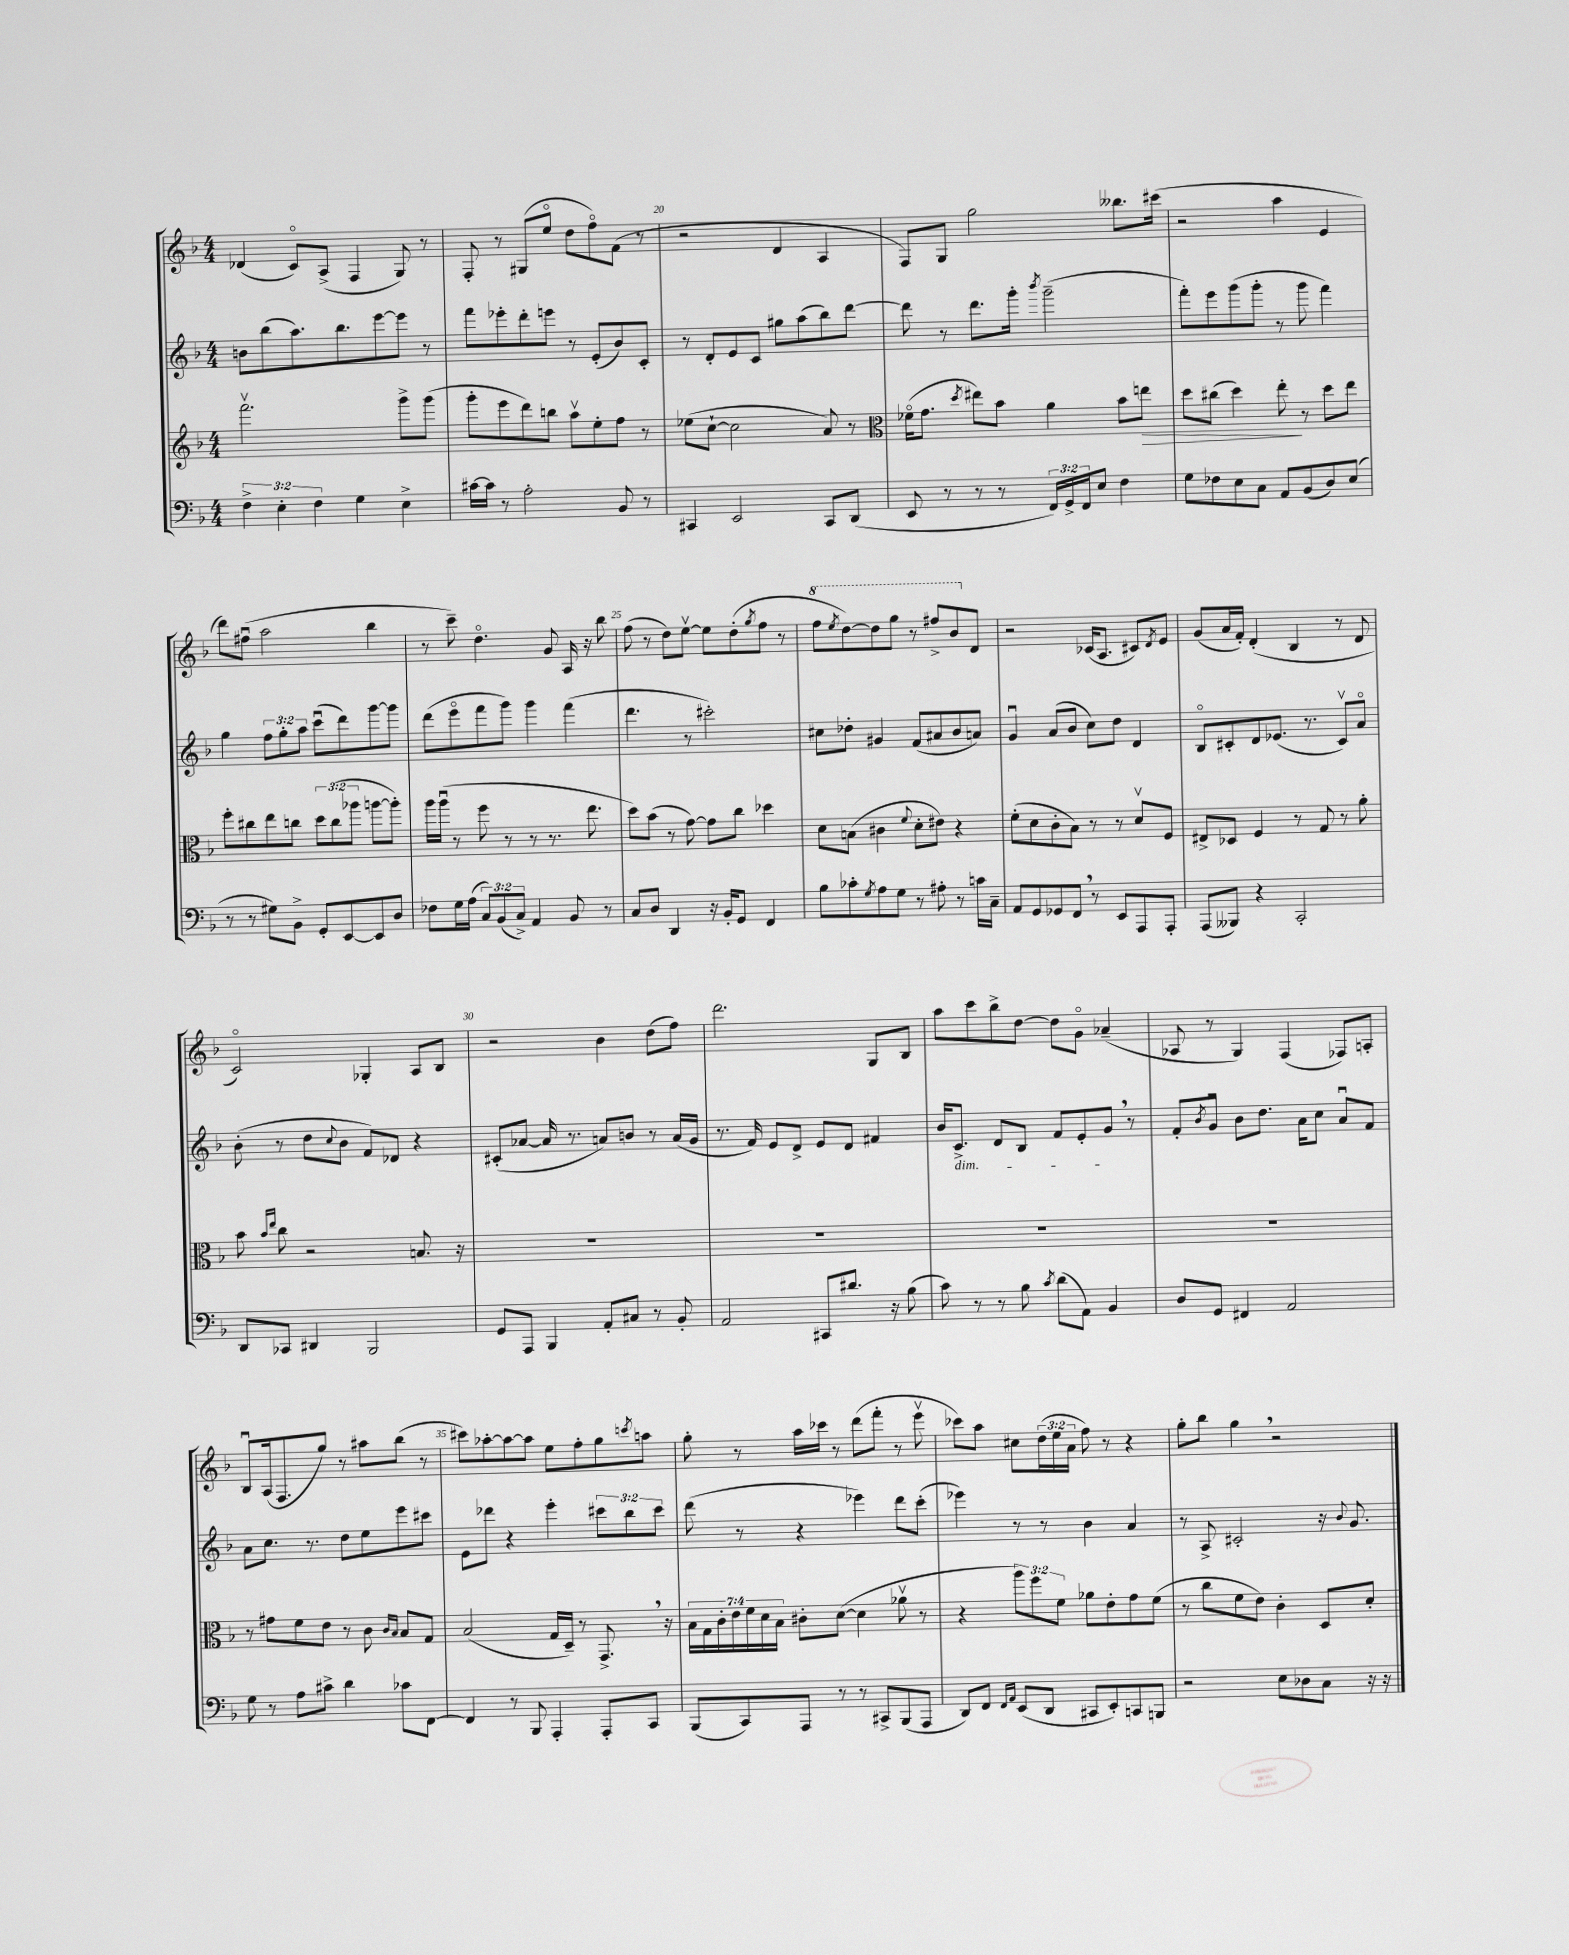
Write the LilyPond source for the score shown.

<<
\new StaffGroup <<
\new Staff = "s0" {
    \clef treble \key f \major \numericTimeSignature \time 4/4 \override Staff.TupletNumber.text = #tuplet-number::calc-fraction-text
    des'4( c'8\flageolet) a8->( f4 g8) r8 |
    f8-. r8 gis8( e''8\flageolet d''8 f''8\flageolet) f'8( r8 |
    r2 d'4 a4 |
    f8) g8 g''2 beses''8. cis'''16( |
    r2 a''4 e'4 |
    d'''8) fis''8\downbow( a''2 bes''4 |
    r8 c'''8--) d''4.\flageolet g'8 a16 r16 bes''8 |
    f''8( r8 d''8) e''8~\upbow e''8 d''8-.( \acciaccatura { g''8 } f''8 r8 |
    \ottava #1 f'''8 \acciaccatura { e'''8 } d'''8~) d'''8 g'''8 r8 fis'''8-> bes''8 \ottava #0 d'8 |
    r2 ces'16( a8. cis'8) \acciaccatura { d'8 } e'8 |
    g'8( a'16 f'16-.) d'4-.( bes4 r8 d'8 |
    c'2\flageolet) ges4-. a8 bes8 |
    r2 bes'4 d''8( f''8) |
    d'''2. g8 bes8 |
    a''8 c'''8 bes''8-> d''8~ d''8 g'8\flageolet aes'4--( |
    aes8 r8 g4) f4( fes8) a8-. |
    bes8\downbow a16( f8. g''8) r8 ais''8 bes''8( r8 |
    cis'''8) aes''8~-. aes''8~ aes''8 e''8 f''8-. g''8 \acciaccatura { c'''8 } a''8 |
    g''8-. r8 a''16 ces'''16 r8 d'''8( f'''8-. r8 e'''8\upbow |
    ces'''8) a''8 cis''8 \tuplet 3/2 { d''16( e''16 a'16 } f''8) r8 r4 |
    g''8-. bes''8 g''4 \breathe r2 \bar "|." |
}
\new Staff = "s1" {
    \clef treble \key f \major \numericTimeSignature \time 4/4 \override Staff.TupletNumber.text = #tuplet-number::calc-fraction-text
    b'8 bes''8( a''8.) bes''8. e'''8~ e'''8 r8 |
    f'''8 ees'''8-. d'''8-. e'''8 r8 e'8-.( bes'8) c'8-. |
    r8 d'8-. e'8 c'8 gis''8 a''8( bes''8) d'''8~ |
    d'''8 r8 d'''8. g'''16-. \acciaccatura { bes'''8 } g'''2--( |
    f'''8-.) e'''8 g'''8( g'''8-. r8 g'''8 f'''4) |
    g''4 \tuplet 3/2 { f''8 g''8-. a''8 } c'''8\downbow( d'''8) g'''8~ g'''8 |
    d'''8( e'''8\flageolet f'''8 g'''8) g'''4 f'''4( |
    d'''4. r8 cis'''2-.) |
    cis''8 des''8-. gis'4 f'8( ais'8 bes'8 a'8) |
    g'4\downbow a'8( bes'8 c''8) d''8 d'4 |
    bes8\flageolet cis'8-. d'8 ees'8.( r8. cis'8\upbow) a'8\flageolet |
    bes'8-.( r8 d''8 \appoggiatura { c''8 } bes'8 f'8) des'8 r4 |
    cis'8-.( aes'8~ aes'16 r8. a'8) b'8 r8 a'16( g'16 |
    r8. f'16) e'8 d'8-> e'8 d'8 fis'4 |
    bes'16 c'8.->\dim d'8 bes8 f'8 e'8-. g'8\! \breathe r8 |
    f'8-. \acciaccatura { bes'8 } g'8\downbow bes'8 d''8. a'16 c''8 a'8\downbow f'8 |
    a'8 c''8. r8. d''8 e''8 e'''8 cis'''8 |
    e'8 des'''8 r4 e'''4-. \tuplet 3/2 { cis'''8 bes''8 cis'''8 } |
    d'''8( r8 r4 ees'''4) d'''8 c'''8-.( |
    ees'''4) r8 r8 bes'4 a'4 |
    r8 a8-> cis'2-. r16 \appoggiatura { bes'8 } g'8. \bar "|." |
}
\new Staff = "s2" {
    \clef treble \key f \major \numericTimeSignature \time 4/4 \override Staff.TupletNumber.text = #tuplet-number::calc-fraction-text
    f'''2.\upbow g'''8-> g'''8( |
    g'''8-. e'''8 d'''8) b''8 a''8\upbow e''8-. f''8 r8 |
    ees''8( c''8~-! c''2 a'8) r8 |
    \clef alto fes'16\flageolet( g'8. \acciaccatura { d''8 } eis''8) bes'8 a'4 bes'8 e''8\> |
    d''8 cis''8( d''4) e''8-.\! r8 d''8 e''8 |
    f''8-. cis''8 e''8 c''8 \tuplet 3/2 { d''8 c''8( aes''8 } a''8~ a''8-.) |
    a''16 a''16\downbow( r8 f''8 r8 r8 r8. e''8. |
    d''8) bes'8( r8 g'8~) g'8 c''8 des''4 |
    d'8 b8( cis'4 \appoggiatura { f'8 } d'8-. eis'8) r4 |
    f'8-.( d'8 c'8-. bes8) r8 r8 d'8\upbow f8 |
    eis8-> des8 f4 r8 g8 r8 a'8-. |
    bes'8 \grace { bes'16 e''16 } c''8 r2 b8. r16 |
    R1 |
    R1 |
    R1 |
    R1 |
    r8 gis'8 f'8 e'8 r8 c'8 \grace { c'16 bes16 } bes8 g8 |
    bes2( g16 d16--) r8 g,8.-> \breathe r16 |
    \tuplet 7/4 { bes16 g16 c'16-. e'16 f'16 d'16 bes16 } cis'8-. d'8~( d'4 aes'8\upbow r8 |
    r4 \tuplet 3/2 { a''8) f''8 f'8 } aes'8 e'8-. g'8 f'8( |
    r8 c''8 f'8 e'8) c'4-. d8 d'8-. \bar "|." |
}
\new Staff = "s3" {
    \clef bass \key f \major \numericTimeSignature \time 4/4 \override Staff.TupletNumber.text = #tuplet-number::calc-fraction-text
    \tuplet 3/2 { f4-> e4-. f4 } g4 e4-> |
    cis'16~ cis'16 r8 a2-. bes,8 r8 |
    cis,4 e,2 cis,8 d,8( |
    e,8 r8 r8 r8 \tuplet 3/2 { f,16) g,16-> f,16 } e8 f4 |
    g8 fes8 e8 c8 a,8 bes,8( d8) e8( |
    r8 r8 gis8) bes,8-> g,8-. e,8~ e,8 d8 |
    fes8 g16 a16( \tuplet 3/2 { c8) bes,8( c8->) } a,4 bes,8 r8 |
    c8 d8 d,4 r16 bes,16-. g,8 f,4 |
    bes8 ces'8-. \acciaccatura { g8 } a8 g8 r8 ais8-. r8 c'16 c16-- |
    a,8 g,8 ges,8 f,8 \breathe r8 e,8 a,,8 a,,8-. |
    a,,8( beses,,8) r4 c,2-. |
    d,8 ces,8 dis,4 bes,,2 |
    g,8 a,,8 bes,,4 a,8-. cis8 r8 bes,8-. |
    a,2 cis,8 dis'8. r16 bes8( |
    c'8) r8 r8 bes8 \acciaccatura { c'8 } d'8( a,8) bes,4 |
    d8 g,8 fis,4 a,2 |
    g8 r8 a8 cis'8-> d'4 ces'8 f,8~ |
    f,4 r8 bes,,8 a,,4-. a,,8-. c,8 |
    bes,,8( c,8) a,,8 r8 r8 cis,8-> bes,,8( a,,8 |
    d,8) f,8 \grace { f,16 a,16 } e,8( d,8 cis,8 e,8-.) c,8 b,,8 |
    r2 e8 des8 c8 r16 r16 \bar "|." |
}
>>
>>
\layout { \context { \Score currentBarNumber = #18 \override BarNumber.break-visibility = ##(#f #t #t) barNumberVisibility = #(every-nth-bar-number-visible 5) } }
